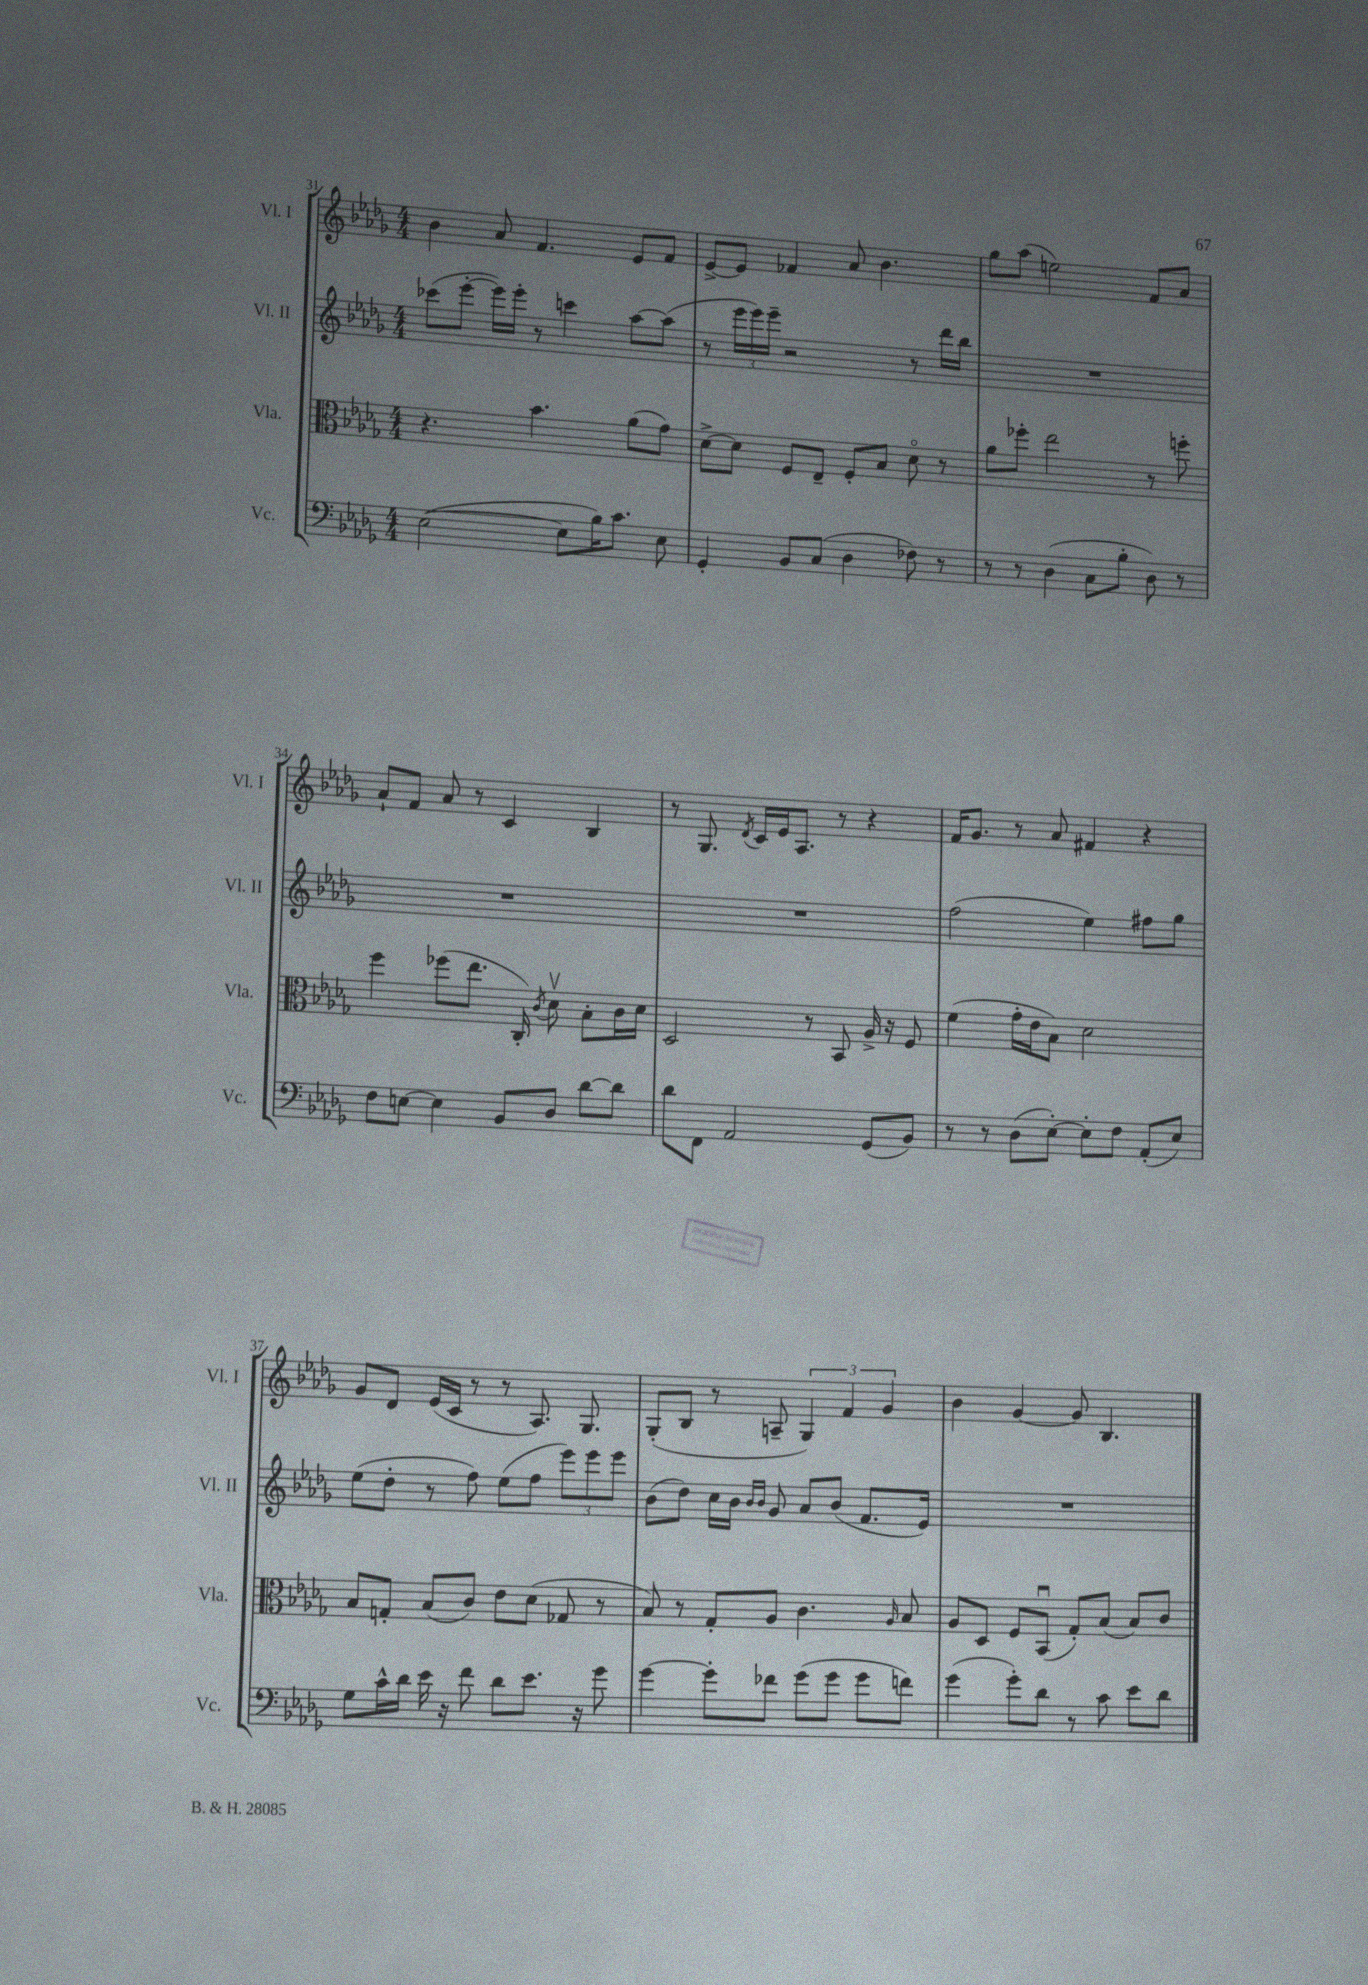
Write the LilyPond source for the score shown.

<<
\new StaffGroup <<
\new Staff = "s0" \with { instrumentName = "Vl. I" shortInstrumentName = "Vl. I" } {
    \clef treble \key des \major \numericTimeSignature \time 4/4
    \autoBeamOff bes'4 aes'8 f'4. ees'8[ f'8] |
    ees'8[~-> ees'8] fes'4 aes'8 bes'4. |
    ges''8[ aes''8]( e''2) f'8[ aes'8] |
    aes'8[-! f'8] aes'8 r8 c'4 bes4 |
    r8 ges8. \acciaccatura { des'8 } c'16[ ees'16 aes8.] r8 r4 |
    f'16[ ges'8.] r8 aes'8 fis'4 r4 |
    ges'8[ des'8] ees'16[( c'16] r8 r8 aes8.) ges8. |
    ges8[-.( bes8] r8 a8-- \tuplet 3/2 { ges4) f'4 ges'4 } |
    bes'4 ges'4~ ges'8 bes4. \bar "|." |
}
\new Staff = "s1" \with { instrumentName = "Vl. II" shortInstrumentName = "Vl. II" } {
    \clef treble \key des \major \numericTimeSignature \time 4/4
    \autoBeamOff ces'''8[( ees'''8]~-. ees'''16[) ees'''16]-. r8 c'''4 aes''8[~ aes''8]( |
    r8 \tuplet 3/2 { ees'''16[ ees'''16) ees'''16]-- } r2 r8 des'''16[ bes''16] |
    R1 |
    R1 |
    R1 |
    f''2( ees''4) fis''8[ ges''8] |
    ees''8[( des''8]-. r8 f''8) ees''8[( f''8] \tuplet 3/2 { ees'''8[) ees'''8 ees'''8] } |
    bes'8[( des''8]) c''16[ bes'16] \grace { bes'16[ bes'16] } ges'8 aes'8[ bes'8]( f'8.[ ees'16]) |
    R1 \bar "|." |
}
\new Staff = "s2" \with { instrumentName = "Vla." shortInstrumentName = "Vla." } {
    \clef alto \key des \major \numericTimeSignature \time 4/4
    \autoBeamOff r4. bes'4. aes'8[( ges'8]) |
    des'8[~-> des'8] f8[ ees8]-- f8[-. bes8] des'8\flageolet r8 |
    aes'8[ fes''8]-. ees''2 r8 f''8-. |
    f''4 fes''8[( ees''8.] c16-.) \acciaccatura { c'8 } des'8\upbow bes8[-. c'16 des'16] |
    des2 r8 bes,8 aes16-> r16 f8 |
    f'4( ges'16[-. ees'16 bes8]) des'2 |
    bes8[ g8]-. bes8[( c'8]) ees'8[ des'8]( ges8 r8 |
    bes8) r8 ges8[-. aes8] c'4. \grace { aes16 } bes8 |
    aes8[ des8] f8[ bes,8]\downbow( ges8[-.) bes8]( bes8[) c'8] \bar "|." |
}
\new Staff = "s3" \with { instrumentName = "Vc." shortInstrumentName = "Vc." } {
    \clef bass \key des \major \numericTimeSignature \time 4/4
    \autoBeamOff ees2~( ees8[ bes16) c'8.] ees8 |
    ges,4-. bes,8[ c8]( des4 fes8) r8 |
    r8 r8 des4( c8[ bes8]-. des8) r8 |
    f8[ e8]~ e4 bes,8[ des8] des'8[~ des'8] |
    des'8[ f,8] aes,2 ges,8[( bes,8]) |
    r8 r8 des8[( ees8]~-.) ees8[-. f8] aes,8[-.( ees8]) |
    ges8[ c'16-^ des'16] ees'16 r16 f'8 des'8[ ees'8.] r16 ges'8 |
    ges'4~ ges'8[-. fes'8] ges'8[( ges'8] ges'8[ f'8]) |
    ges'4( ges'8[-.) des'8] r8 c'8 ees'8[ des'8] \bar "|." |
}
>>
>>
\layout { \context { \Score currentBarNumber = #31 } }
